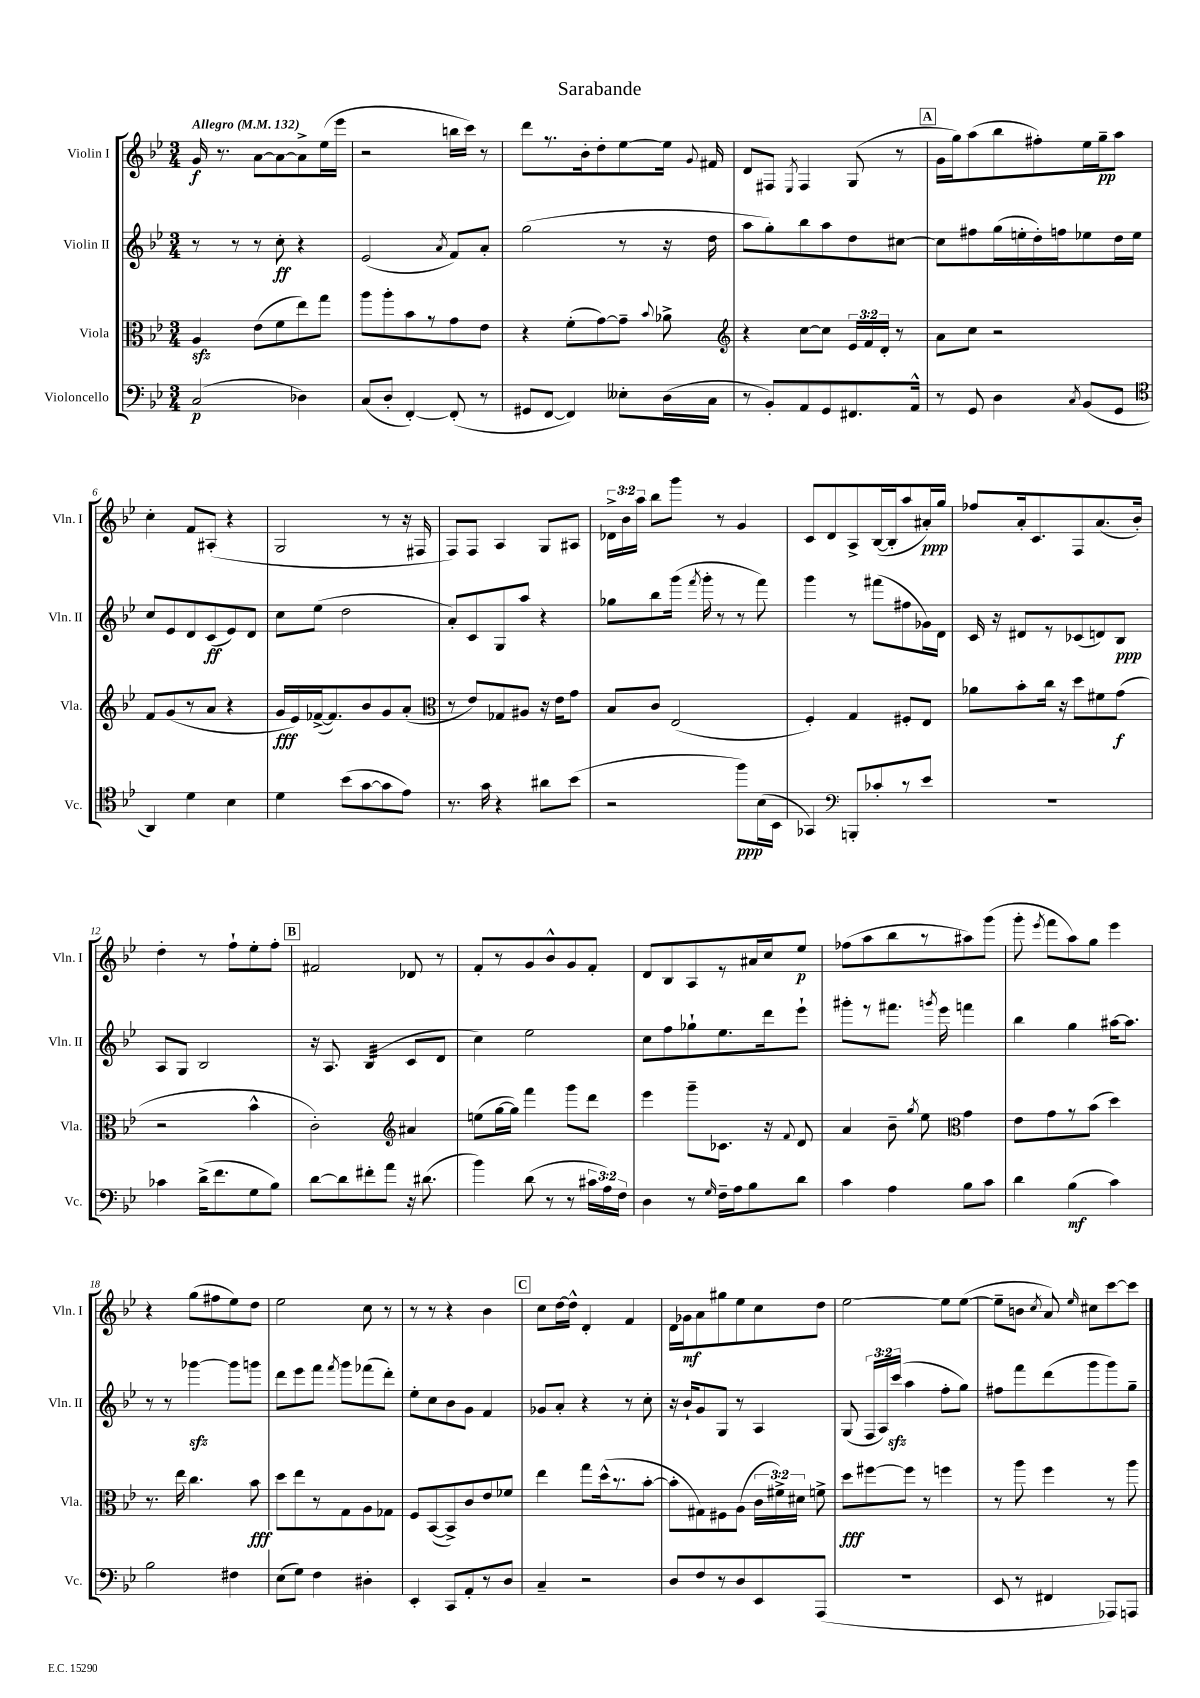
\header { title = "Sarabande" }
<<
\new StaffGroup <<
\new Staff = "s0" \with { instrumentName = "Violin I" shortInstrumentName = "Vln. I" } {
    \clef treble \key bes \major \numericTimeSignature \time 3/4 \override Staff.TupletNumber.text = #tuplet-number::calc-fraction-text \tempo "Allegro" 4 = 132
    \autoBeamOff g'16\f r8. a'8[~ a'8~ a'8-> ees''16( ees'''16] |
    r2 b''16[ c'''16]) r8 |
    d'''8[ r8. bes'16-. d''8-. ees''8~ ees''16] \appoggiatura { g'8 } fis'16 |
    d'8[ fis8] \acciaccatura { ees8 } fis4 g8( r8 |
    \mark \markup { \box "A" } g'16[ g''16) a''8( bes''8 fis''8-.) ees''16 g''16--\pp a''8] |
    c''4-. f'8[ ais8]-.( r4 |
    g2 r8 r16 fis16 |
    f8[) f8] a4 g8[ ais8] |
    \tuplet 3/2 { des'16[-> bes'16 a''16] } bes''8[ g'''8] r8 g'4 |
    c'8[ d'8 a8-> bes16~( bes16-. a''8 ais'16-.\ppp) g''16] |
    fes''8[ a'16-. c'8. f8 a'8.( bes'16]-.) |
    d''4-. r8 f''8[-! ees''8-. f''8]-. |
    \mark \markup { \box "B" } fis'2 des'8 r8 |
    f'8[-. r8 g'8 bes'8-^ g'8 f'8]-. |
    d'8[ bes8 a8 r8 ais'16 c''16 ees''8]\p |
    fes''8[( a''8 bes''8 r8 ais''8) g'''8]( |
    g'''8-. \acciaccatura { ees'''8 } f'''8[ a''8) g''8] ees'''4 |
    r4 g''8[( fis''8 ees''8) d''8] |
    ees''2 c''8 r8 |
    r8 r8 r4 bes'4 |
    \mark \markup { \box "C" } c''8[ d''16~ d''16]-^ d'4-. f'4 |
    d'16[ ges'16\mf a'8 gis''8 ees''8 c''8 d''8] |
    ees''2~ ees''8[ ees''8]~( |
    ees''8[-- b'8] \acciaccatura { c''8 } a'8) \grace { ees''16 } cis''8[ c'''8~ c'''8] \bar "|." |
}
\new Staff = "s1" \with { instrumentName = "Violin II" shortInstrumentName = "Vln. II" } {
    \clef treble \key bes \major \numericTimeSignature \time 3/4 \override Staff.TupletNumber.text = #tuplet-number::calc-fraction-text
    \autoBeamOff r8 r8 r8 c''8-.\ff r4 |
    ees'2( \acciaccatura { a'8 } f'8[) a'8]-. |
    g''2( r8 r16 d''16 |
    a''8[ g''8-.) bes''8 a''8 d''8 cis''8]~ |
    \mark \markup { \box "A" } cis''8[ fis''8 g''16( e''16-. d''16-.) f''16 ees''8 d''16 ees''16] |
    c''8[ ees'8 d'8 c'8\ff( ees'8) d'8] |
    c''8[ ees''8]( d''2 |
    a'8[-.) c'8 g8 a''8] r4 |
    ges''8[ bes''8 g'''16]( \acciaccatura { f'''8 } g'''16-. r8 r8 f'''8) |
    g'''4 r8 fis'''8[( fis''8 ges'16) d'16] |
    c'16 r16 dis'8[ r8 ces'8( d'8) bes8]\ppp |
    a8[ g8] bes2 |
    \mark \markup { \box "B" } r16 a8. bes4:32( c'8[ d'8] |
    c''4) ees''2 |
    c''8[ f''8 ges''8-! ees''8. d'''16 ees'''8]-! |
    gis'''8[-. r8 fis'''8.] \acciaccatura { g'''8 } ees'''16 f'''4 |
    bes''4 g''4 ais''16[~ ais''8.] |
    r8 r8 ges'''4~\sfz ges'''8[ g'''8] |
    d'''8[ ees'''8 f'''8] \acciaccatura { f'''8 } g'''8[ fes'''8( d'''8]-.) |
    ees''8[-. c''8 bes'8 g'8] f'4 |
    \mark \markup { \box "C" } ges'8[ a'8]-. r4 r8 c''8-. |
    r16 bes'16[-! g'8 g8] r8 a4 |
    g8( \tuplet 3/2 { f16[ a16) c'''16]\sfz( } a''4 f''8[-. g''8]) |
    fis''8[ f'''8 d'''8( g'''8 g'''8) g''8]-- \bar "|." |
}
\new Staff = "s2" \with { instrumentName = "Viola" shortInstrumentName = "Vla." } {
    \clef alto \key bes \major \numericTimeSignature \time 3/4 \override Staff.TupletNumber.text = #tuplet-number::calc-fraction-text
    \autoBeamOff a4\sfz ees'8[( f'8 ees''8) g''8] |
    a''8[ a''8-. bes'8 r8 g'8 ees'8] |
    r4 f'8[-.( g'8~) g'8]-- \appoggiatura { bes'8 } aes'8-> |
    \clef treble r4 c''8[~ c''8] \tuplet 3/2 { ees'16[ f'16 d'16]-. } r8 |
    \mark \markup { \box "A" } a'8[ c''8] r2 |
    f'8[ g'8( r8 a'8] r4 |
    g'16[\fff ees'16) fes'16~->( fes'8.) bes'8 g'8 a'8]-.( |
    \clef alto r8 ees'8[) ges8 ais8] r16 ees'16[ g'8] |
    bes8[ c'8] ees2( |
    f4-.) g4 fis8[-. ees8] |
    aes'8[ bes'8-. c''16] r16 d''8[ fis'8 g'8]\f( |
    r2 bes'4-^ |
    \mark \markup { \box "B" } c'2-.) \clef treble ais'4 |
    e''8[( g''16~ g''16]) f'''4 g'''8[ d'''8] |
    ees'''4 g'''8[-- ces'8.] r16 \appoggiatura { f'8 } d'8 |
    a'4 bes'8-- \acciaccatura { g''8 } ees''8 \clef alto g'4 |
    ees'8[ g'8 r8 bes'8]( d''4) |
    r8. ees''16 c''4. bes'8\fff |
    d''8[ ees''8 r8 g8 a8 ges8] |
    f8[ bes,8~( bes,8->) c'8 ees'8 fes'8] |
    \mark \markup { \box "C" } ees''4 g''8[ d''16-^( r8. bes'8]~-. |
    bes'8[-. gis8) fis8 a8]( \tuplet 3/2 { c'16[ fis'16->) dis'16] } f'8-> |
    d''8[\fff fis''8~ fis''8] r8 f''4 |
    r8 a''8 f''4 r8 a''8 \bar "|." |
}
\new Staff = "s3" \with { instrumentName = "Violoncello" shortInstrumentName = "Vc." } {
    \clef bass \key bes \major \numericTimeSignature \time 3/4 \override Staff.TupletNumber.text = #tuplet-number::calc-fraction-text
    \autoBeamOff c2\p( des4) |
    c8[( d8]-. f,4~-.) f,8-.( r8 |
    gis,8[ f,8]~ f,4) eeses8[-. d16( c16] |
    r8 bes,8[-.) a,8 g,8 fis,8. a,16]-^ |
    \mark \markup { \box "A" } r8 g,8 d4 \acciaccatura { c8 } bes,8[( g,8] |
    \clef tenor a,4) d'4 bes4 |
    d'4 bes'8[( g'8~ g'8 ees'8]) |
    r8. g'16 r4 ais'8[ bes'8]( |
    r2 f''8[\ppp) bes16( bes,16] |
    ges,4) \clef bass b,,8[-. ces'8-. r8 ees'8] |
    R2. |
    ces'4 d'16[->( f'8. g8 bes8]) |
    \mark \markup { \box "B" } d'8[~ d'8 fis'8-. a'8] r16 dis'8.( |
    bes'4) d'8( r8 r8 \tuplet 3/2 { cis'16[ a16) f16] } |
    d4 r8 \grace { g16 } f16[-- a16 bes8 d'8] |
    c'4 a4 bes8[ c'8] |
    d'4 bes4\mf( c'4) |
    bes2 fis4 |
    ees8[( g8]) f4 dis4-. |
    ees,4-. c,8[ a,8-. r8 d8] |
    \mark \markup { \box "C" } c4-- r2 |
    d8[ f8 r8 d8 ees,8 a,,8]( |
    R2. |
    ees,8 r8 fis,4 aes,,8[) a,,8] \bar "|." |
}
>>
>>
